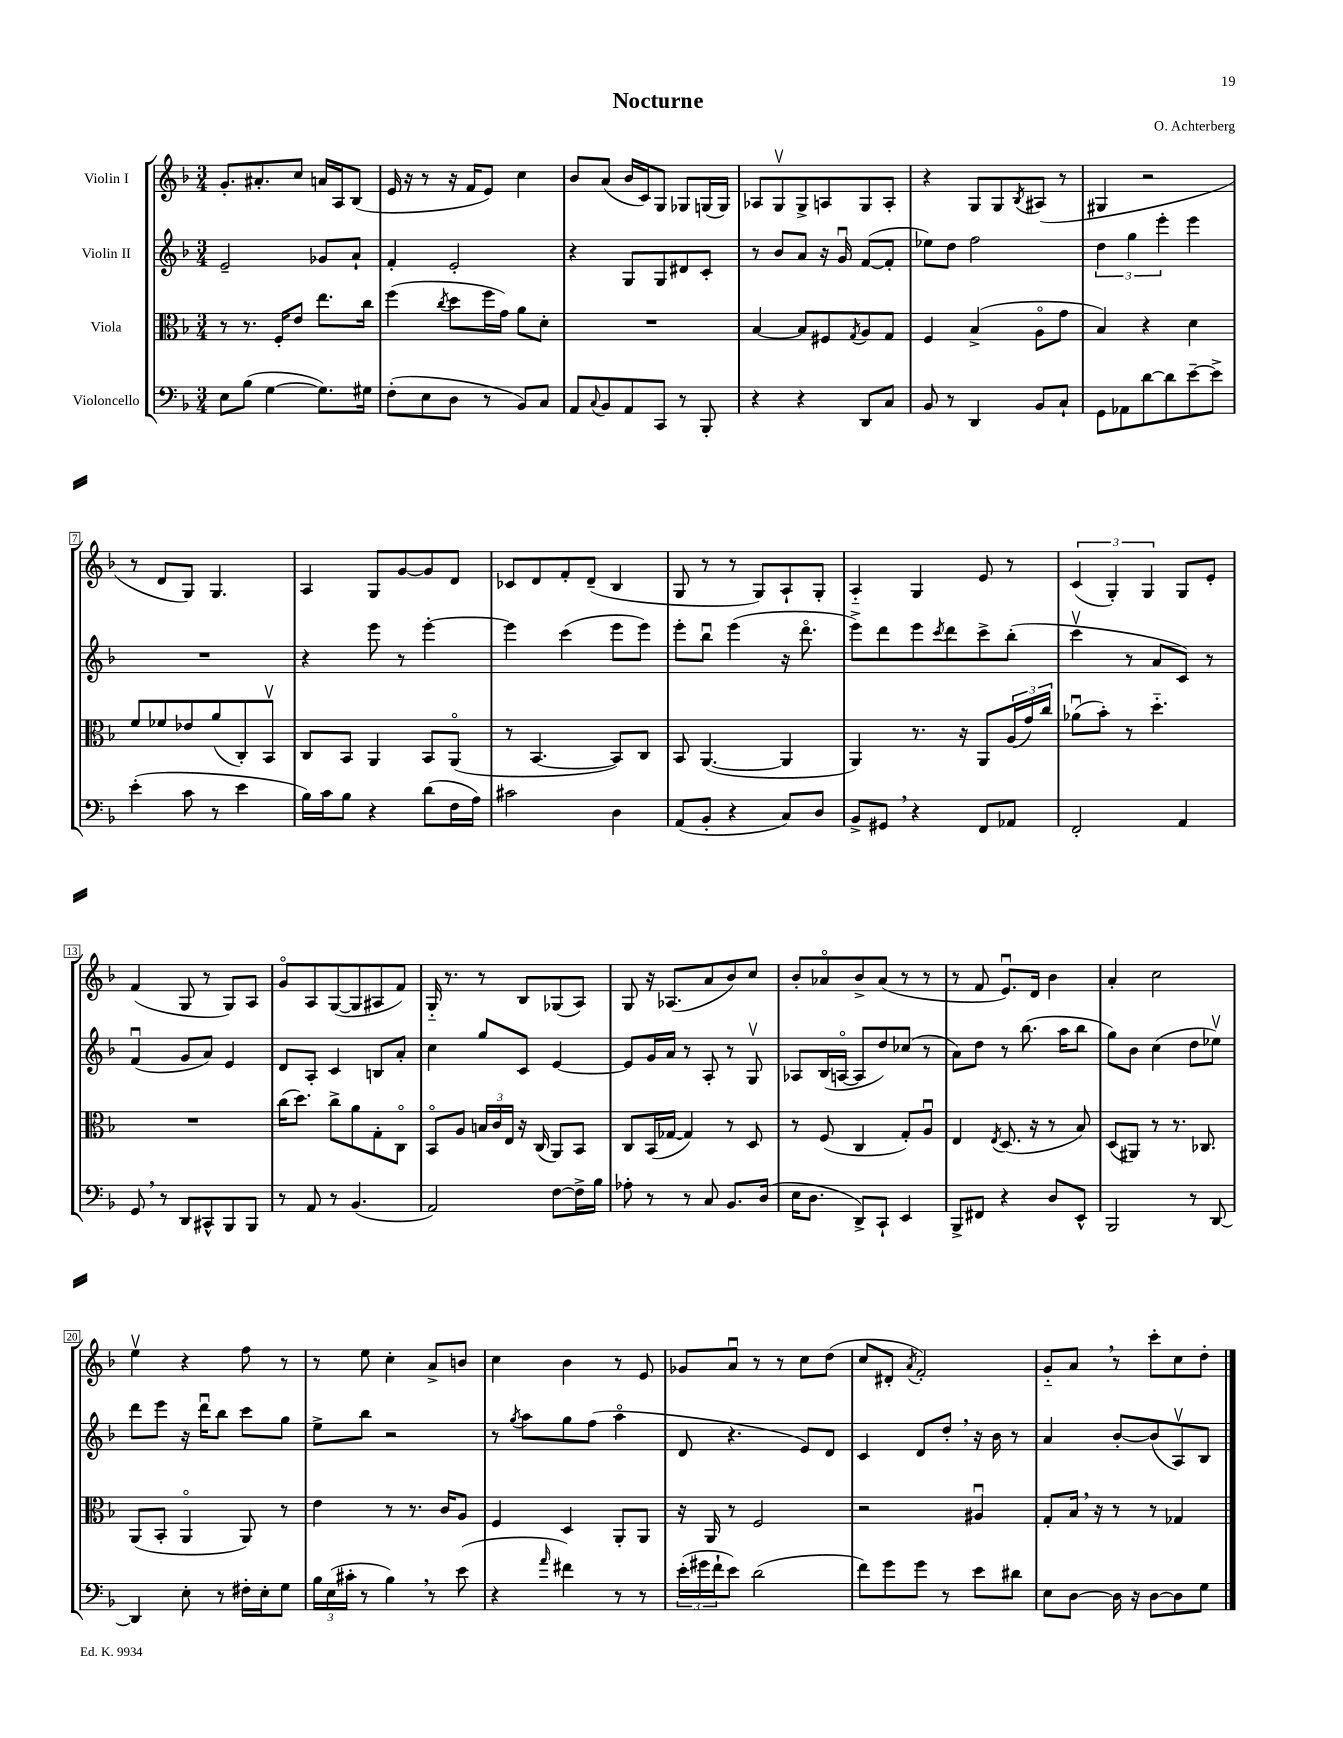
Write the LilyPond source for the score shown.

\header { title = "Nocturne" composer = "O. Achterberg" }
<<
\new StaffGroup <<
\new Staff = "s0" \with { instrumentName = "Violin I" } {
    \clef treble \key f \major \numericTimeSignature \time 3/4
    g'8.-. ais'8.-. c''8 a'16 a16 bes8( |
    e'16 r16 r8 r16 f'16 e'8) c''4 |
    bes'8 a'8( bes'16 c'16) g8 ges8 g16( g16) |
    aes8 g8\upbow g8-> a8 g8 a8-. |
    r4 g8 g8 \acciaccatura { bes8 } ais8( r8 |
    gis4 r2 |
    r8 d'8 g8) g4. |
    a4 g8 g'8~ g'8 d'8 |
    ces'8 d'8 f'8-. d'8--( bes4 |
    g8 r8 r8 g8) a8-! g8-. |
    a4-_ g4 e'8 r8 |
    \tuplet 3/2 { c'4( g4-.) g4 } g8 e'8-. |
    f'4( g8 r8 g8) a8 |
    g'8\flageolet a8 g8~( g8 ais8 f'8) |
    g16-_ r8. r8 bes8 ges8( a8) |
    g8 r16 aes8.( a'8 bes'8) c''8 |
    bes'8-. aes'8\flageolet bes'8-> aes'8( r8 r8 |
    r8 f'8 e'8.\downbow) d'16 bes'4 |
    a'4-. c''2 |
    e''4\upbow r4 f''8 r8 |
    r8 e''8 c''4-. a'8-> b'8 |
    c''4 bes'4 r8 e'8 |
    ges'8 a'8\downbow r8 r8 c''8 d''8( |
    c''8 dis'8-. \acciaccatura { a'8 } f'2-.) |
    g'8-_ a'8 \breathe r8 c'''8-. c''8 d''8-. \bar "|." |
}
\new Staff = "s1" \with { instrumentName = "Violin II" } {
    \clef treble \key f \major \numericTimeSignature \time 3/4
    e'2-- ges'8 a'8-! |
    f'4-. e'2-. |
    r4 g8 g8 dis'8 c'8-. |
    r8 bes'8 a'8 r16 g'16\downbow f'8~( f'8-. |
    ees''8) d''8 f''2 |
    \tuplet 3/2 { d''4 g''4 e'''4-. } e'''4 |
    R2. |
    r4 e'''8 r8 e'''4~-. |
    e'''4 c'''4( e'''8 e'''8) |
    e'''8-. bes''8\downbow e'''4( r16 d'''8.\flageolet |
    e'''8->) d'''8 e'''8 \acciaccatura { c'''8 } d'''8 c'''8-> bes''8-.( |
    c'''4\upbow r8 a'8 c'8) r8 |
    f'4\downbow( g'8 a'8) e'4 |
    d'8 a8-. c'4 b8 a'8-. |
    c''4 g''8 c'8 e'4~ |
    e'8 g'16 a'16 r8 a8-. r8 g8\upbow |
    aes8 bes16( a16~\flageolet a8 d''8) ces''8( r8 |
    a'8) d''8 r8 bes''8.( a''16 bes''8 |
    g''8) bes'8 c''4( d''8 ees''8\upbow) |
    d'''8 e'''8 r16 d'''16\downbow bes''8 c'''8 g''8 |
    e''8-> bes''8 r2 |
    r8 \acciaccatura { g''8 } a''8 g''8 f''8( a''4\flageolet |
    d'8 r4. e'8) d'8 |
    c'4 d'8 d''8-. \breathe r16 bes'16 r8 |
    a'4 bes'8~-. bes'8( a8\upbow) bes8 \bar "|." |
}
\new Staff = "s2" \with { instrumentName = "Viola" } {
    \clef alto \key f \major \numericTimeSignature \time 3/4
    r8 r8. f16-. e'8 e''8. c''16 |
    f''4( \acciaccatura { c''8 } d''8 f''16 g'16) a'8 d'8-. |
    R2. |
    bes4~ bes8 fis8 \acciaccatura { g8 } a8 g8 |
    f4 bes4->( a8\flageolet g'8 |
    bes4) r4 d'4 |
    f'8 fes'8 ees'8 a'8( c8-.) bes,8\upbow |
    c8 bes,8 a,4 bes,8 a,8\flageolet( |
    r8 bes,4.~ bes,8) c8 |
    bes,8 a,4.~( a,4 |
    a,4) r8. r16 a,8 \tuplet 3/2 { a16( g'16) c''16 } |
    aes'8\downbow( bes'8-.) r8 d''4.-_ |
    R2. |
    c''16( d''8.) c''8-> a'8 g8-. c8\flageolet |
    bes,8\flageolet a8 \tuplet 3/2 { b16 c'16 e16 } r16 c16( a,8) bes,8 |
    c8 bes,16( ges16~ ges4) r8 d8 |
    r8 f8( c4 g8-.) a8\downbow |
    e4 \acciaccatura { e8 } d8.( r16 r8 bes8) |
    d8( ais,8) r8 r8. ces8. |
    a,8( bes,8-. a,4\flageolet a,8) r8 |
    e'4 r8 r8. c'16 a8 |
    f4 d4 a,8-. a,8 |
    r16 a,16 r8 f2 |
    r2 ais4\downbow |
    g8-. bes16 \breathe r16 r8 r8 ges4 \bar "|." |
}
\new Staff = "s3" \with { instrumentName = "Violoncello" } {
    \clef bass \key f \major \numericTimeSignature \time 3/4
    e8 bes8( g4~ g8.) gis16 |
    f8-.( e8 d8 r8 bes,8) c8 |
    a,8 \appoggiatura { c8 } bes,8 a,8 c,8 r8 bes,,8-. |
    r4 r4 d,8 c8 |
    bes,8 r8 d,4 bes,8 c8-! |
    g,8 aes,8 d'8~ d'8 e'8~-- e'8-> |
    e'4-.( c'8 r8 e'4 |
    bes16) c'16 bes8 r4 d'8( f16 a16) |
    cis'2 d4 |
    a,8( bes,8-. r4 c8) d8 |
    bes,8-> gis,8 \breathe r4 f,8 aes,8 |
    f,2-. a,4 |
    g,8 \breathe r8 d,8 cis,8-^ bes,,8 bes,,8 |
    r8 a,8 r8 bes,4.( |
    a,2) f8~ f16-> bes16 |
    aes8-. r8 r8 c8 bes,8. d16( |
    e16 d8. d,8->) c,8-! e,4 |
    bes,,8-> fis,8 r4 d8 e,8-^ |
    bes,,2 r8 d,8~ |
    d,4 e8-. r8 fis16-. e16-. g8 |
    \tuplet 3/2 { bes16 e16( cis'16-. } r8 bes4) \breathe r8 e'8( |
    r4 \grace { a'16 } fis'4) r8 r8 |
    \tuplet 3/2 { e'16-.( gis'16 f'16-! } e'8) d'2( |
    f'8) g'8 g'8 r8 e'8 dis'8 |
    e8 d8~ d16 r16 d8~ d8 g8 \bar "|." |
}
>>
>>
\layout { \context { \Score \override BarNumber.stencil = #(make-stencil-boxer 0.1 0.3 ly:text-interface::print) } }
